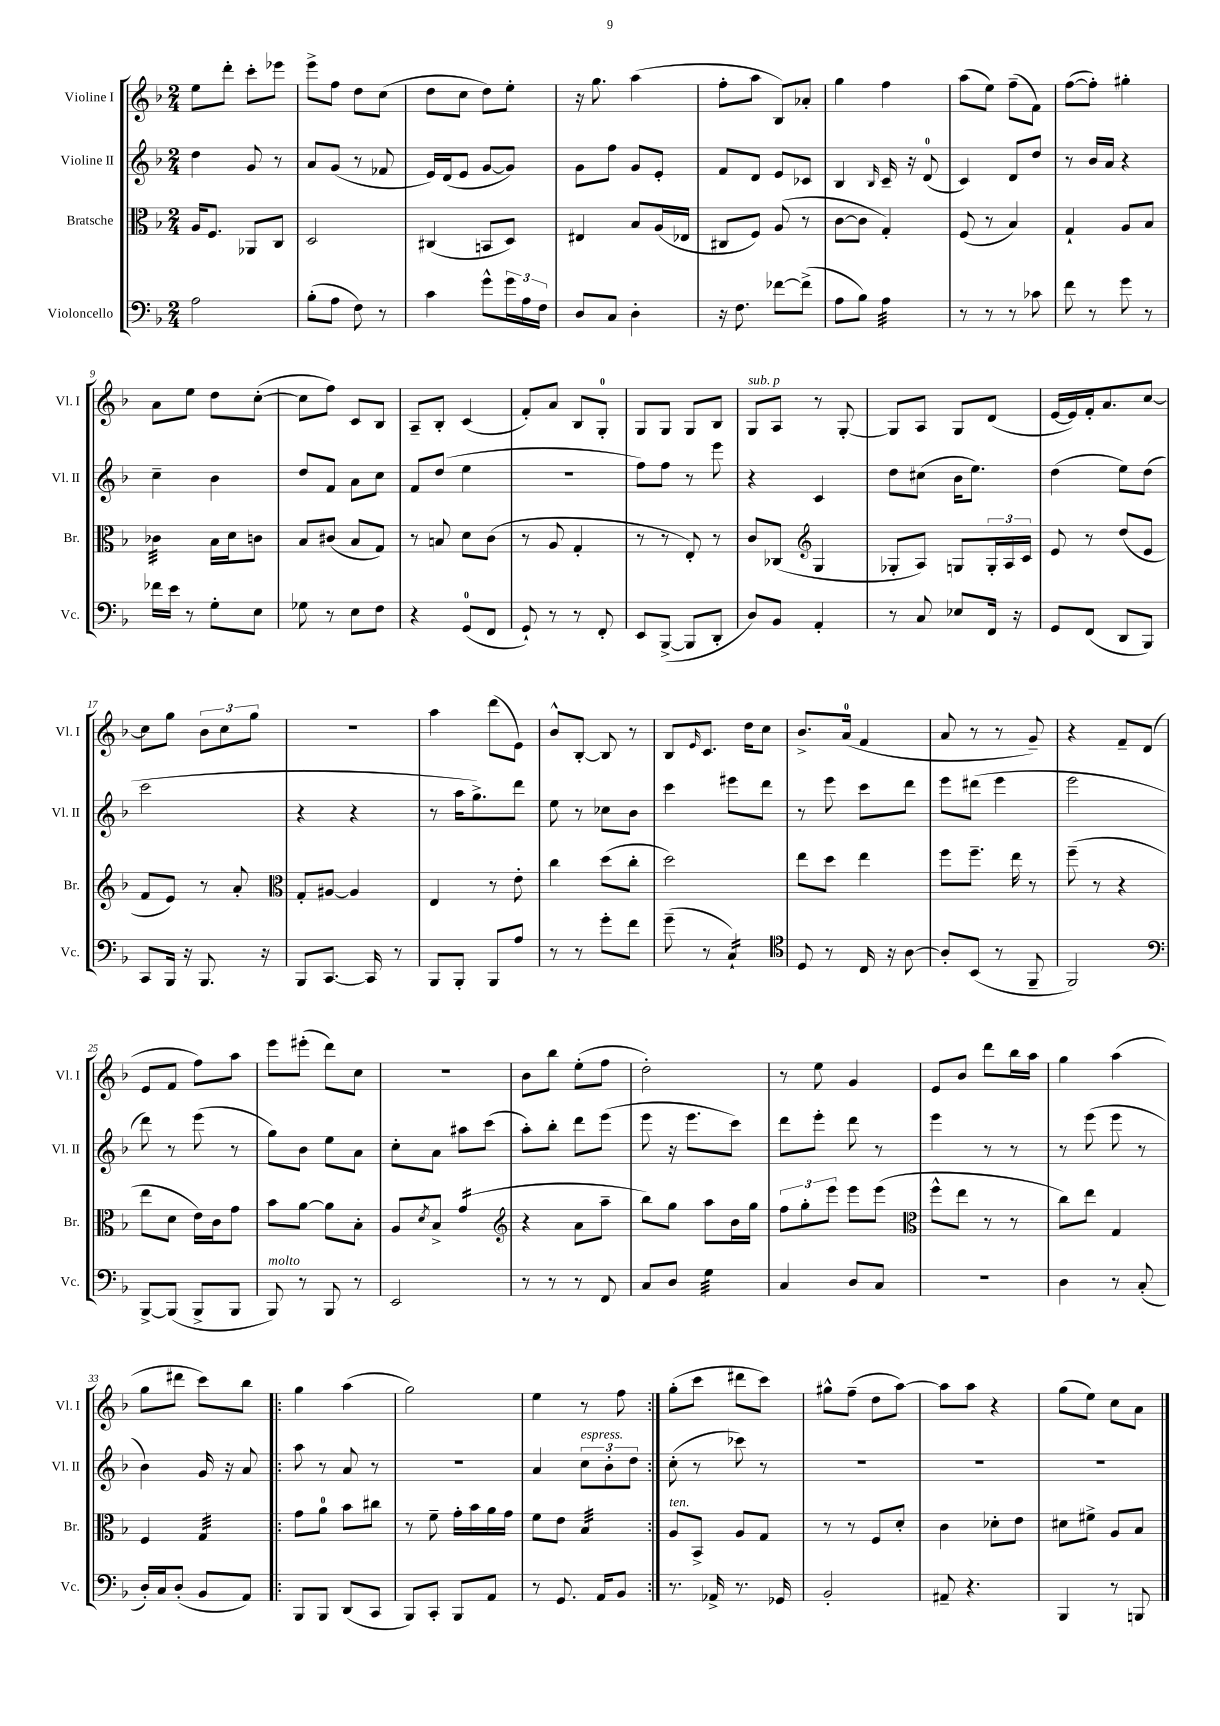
<<
\new StaffGroup <<
\new Staff = "s0" \with { instrumentName = "Violine I" shortInstrumentName = "Vl. I" } {
    \clef treble \key f \major \numericTimeSignature \time 2/4
    e''8 d'''8-. c'''8-. ees'''8 |
    e'''8-> f''8 d''8 c''8( |
    d''8 c''8 d''8) e''8-. |
    r16 g''8. a''4( |
    f''8-. a''8 bes8) aes'8-. |
    g''4 f''4 |
    a''8( e''8) f''8--( f'8) |
    f''8~( f''8-.) gis''4-. |
    a'8 e''8 d''8 c''8~-.( |
    c''8 f''8) c'8 bes8 |
    a8-- bes8-. c'4( |
    f'8-.) a'8 bes8 g8-0-. |
    g8 g8 g8 bes8 |
    g8^\markup { \italic "sub. p" } a8 r8 g8~-. |
    g8 a8 g8 d'8( |
    e'16~ e'16) f'16-. a'8. c''8~ |
    c''8 g''8 \tuplet 3/2 { bes'8 c''8 g''8 } |
    r2 |
    a''4 d'''8( e'8) |
    bes'8-^ bes8~-. bes8 r8 |
    bes8 \grace { e'16 } c'8. d''16 c''8 |
    bes'8.-> a'16-0( f'4 |
    a'8 r8 r8 g'8--) |
    r4 f'8-- d'8( |
    e'8 f'8 f''8) a''8 |
    e'''8 eis'''8-.( d'''8) c''8 |
    R2 |
    bes'8 bes''8 e''8-.( f''8 |
    d''2-.) |
    r8 e''8 g'4 |
    e'8 bes'8 d'''8 bes''16 a''16 |
    g''4 a''4( |
    g''8 dis'''8 c'''8) bes''8 |
    \repeat volta 2 { g''4 a''4( |
    g''2) |
    e''4 r8 f''8 | }
    g''8-.( c'''8 dis'''8 c'''8) |
    gis''8-^ f''8--( d''8 a''8~) |
    a''8 a''8 r4 |
    g''8( e''8) c''8 a'8 \bar "|." |
}
\new Staff = "s1" \with { instrumentName = "Violine II" shortInstrumentName = "Vl. II" } {
    \clef treble \key f \major \numericTimeSignature \time 2/4
    d''4 g'8 r8 |
    a'8 g'8( r8 fes'8 |
    e'16) d'16( e'8 g'8~ g'8) |
    g'8 f''8 g'8 e'8-. |
    f'8 d'8 e'8 ces'8 |
    bes4 \grace { bes16 } c'16-- r16 d'8-0( |
    c'4) d'8 d''8 |
    r8 bes'16 a'16 r4 |
    c''4-- bes'4 |
    d''8 f'8 a'8 c''8 |
    f'8 d''8( e''4 |
    R2 |
    f''8) f''8 r8 e'''8 |
    r4 c'4 |
    d''8 cis''8( bes'16 e''8.) |
    d''4( e''8) d''8( |
    c'''2 |
    r4 r4 |
    r8 a''16 g''8.->) d'''8 |
    e''8 r8 ces''8 bes'8 |
    c'''4 eis'''8 d'''8 |
    r8 e'''8 c'''8 d'''8 |
    e'''8 dis'''8( e'''4 |
    e'''2 |
    d'''8) r8 e'''8( r8 |
    g''8) bes'8 e''8 a'8 |
    c''8-. a'8 ais''8 c'''8( |
    a''8-.) bes''8-. d'''8 e'''8( |
    e'''8 r16 e'''8. c'''8) |
    d'''8 e'''8-. d'''8 r8 |
    e'''4 r8 r8 |
    r8 e'''8( e'''8 r8 |
    bes'4) g'16 r16 a'8 |
    \repeat volta 2 { a''8 r8 a'8 r8 |
    r2 |
    a'4 \tuplet 3/2 { c''8^\markup { \italic "espress." } bes'8-. d''8 } | }
    c''8-.( r8 ces'''8) r8 |
    R2 |
    R2 |
    R2 \bar "|." |
}
\new Staff = "s2" \with { instrumentName = "Bratsche" shortInstrumentName = "Br." } {
    \clef alto \key f \major \numericTimeSignature \time 2/4
    a16 f8. aes,8 c8 |
    d2 |
    cis4( b,8 d8) |
    eis4 bes8 a16( ees16 |
    cis8 f8) a8( r8 |
    c'8~ c'8 g4-.) |
    f8( r8 bes4) |
    g4-! a8 bes8 |
    ces'4:32 bes16 d'16 c'8 |
    bes8 cis'8( bes8 g8) |
    r8 b8 d'8 c'8( |
    r8 a8 g4-. |
    r8 r8 e8-.) r8 |
    c'8 ces8( \clef treble g4 |
    ges8-. a8) g8 \tuplet 3/2 { g16-. a16 c'16 } |
    e'8 r8 d''8( e'8 |
    f'8 e'8) r8 a'8-. |
    \clef alto g8-. ais8~ ais4 |
    e4 r8 e'8-. |
    c''4 d''8( c''8-. |
    d''2) |
    e''8 d''8 e''4 |
    f''8 f''8.-- e''16 r8 |
    f''8--( r8 r4 |
    e''8 d'8 e'16) c'16 g'8 |
    bes'8 a'8~ a'8 bes8-. |
    a8 \acciaccatura { d'8 } bes8-> \clef treble g'4:16( |
    r4 a'8 a''8-- |
    bes''8) g''8 a''8 bes'16 g''16 |
    \tuplet 3/2 { f''8 g''8-. e'''8 } e'''8 e'''8( |
    \clef alto f''8-^ e''8 r8 r8 |
    c''8) e''8 g4 |
    f4 g4:32 |
    \repeat volta 2 { g'8 a'8-0 bes'8 cis''8 |
    r8 f'8-- g'16-. bes'16 a'16 g'16 |
    f'8 e'8 bes4:32 | }
    a8^\markup { \italic "ten." } bes,8-> a8 g8 |
    r8 r8 f8 d'8-. |
    c'4 des'8-. e'8 |
    dis'8 fis'8-> a8 bes8 \bar "|." |
}
\new Staff = "s3" \with { instrumentName = "Violoncello" shortInstrumentName = "Vc." } {
    \clef bass \key f \major \numericTimeSignature \time 2/4
    a2 |
    bes8-.( a8 f8) r8 |
    c'4 g'8-^ \tuplet 3/2 { g'16 a16 f16 } |
    d8 c8 d4-. |
    r16 f8. fes'8~ fes'8->( |
    a8 bes8) a4:32 |
    r8 r8 r8 ces'8 |
    f'8 r8 g'8 r8 |
    fes'16 e'16 r8 g8-. e8 |
    ges8 r8 e8 f8 |
    r4 g,8-0( f,8 |
    g,8-!) r8 r8 f,8-. |
    e,8 bes,,8~->( bes,,8 d,8-. |
    d8) bes,8 a,4-. |
    r8 c8 ees8 f,16 r16 |
    g,8 f,8( d,8 bes,,8) |
    c,8 bes,,16 r16 bes,,8. r16 |
    bes,,8 c,8.~ c,16 r8 |
    bes,,8 bes,,8-. bes,,8 a8 |
    r8 r8 g'8-. f'8 |
    g'8--( r8 \clef tenor c4:16-!) |
    d8 r8 c16 r16 a8~ |
    a8-. bes,8( r8 f,8-- |
    f,2) |
    \clef bass bes,,8~-> bes,,8( bes,,8-> bes,,8 |
    bes,,8^\markup { \italic "molto" }) r8 bes,,8 r8 |
    e,2 |
    r8 r8 r8 f,8 |
    c8 d8 g4:32 |
    c4 d8 c8 |
    r2 |
    d4 r8 c8-.( |
    d16-.) c16 d8-.( bes,8 a,8) |
    \repeat volta 2 { bes,,8 bes,,8 d,8( c,8 |
    bes,,8) c,8-. bes,,8 a,8 |
    r8 g,8. a,16 bes,8 | }
    r8. aes,16-> r8. ges,16 |
    bes,2-. |
    ais,8-- r4. |
    bes,,4 r8 b,,8 \bar "|." |
}
>>
>>
